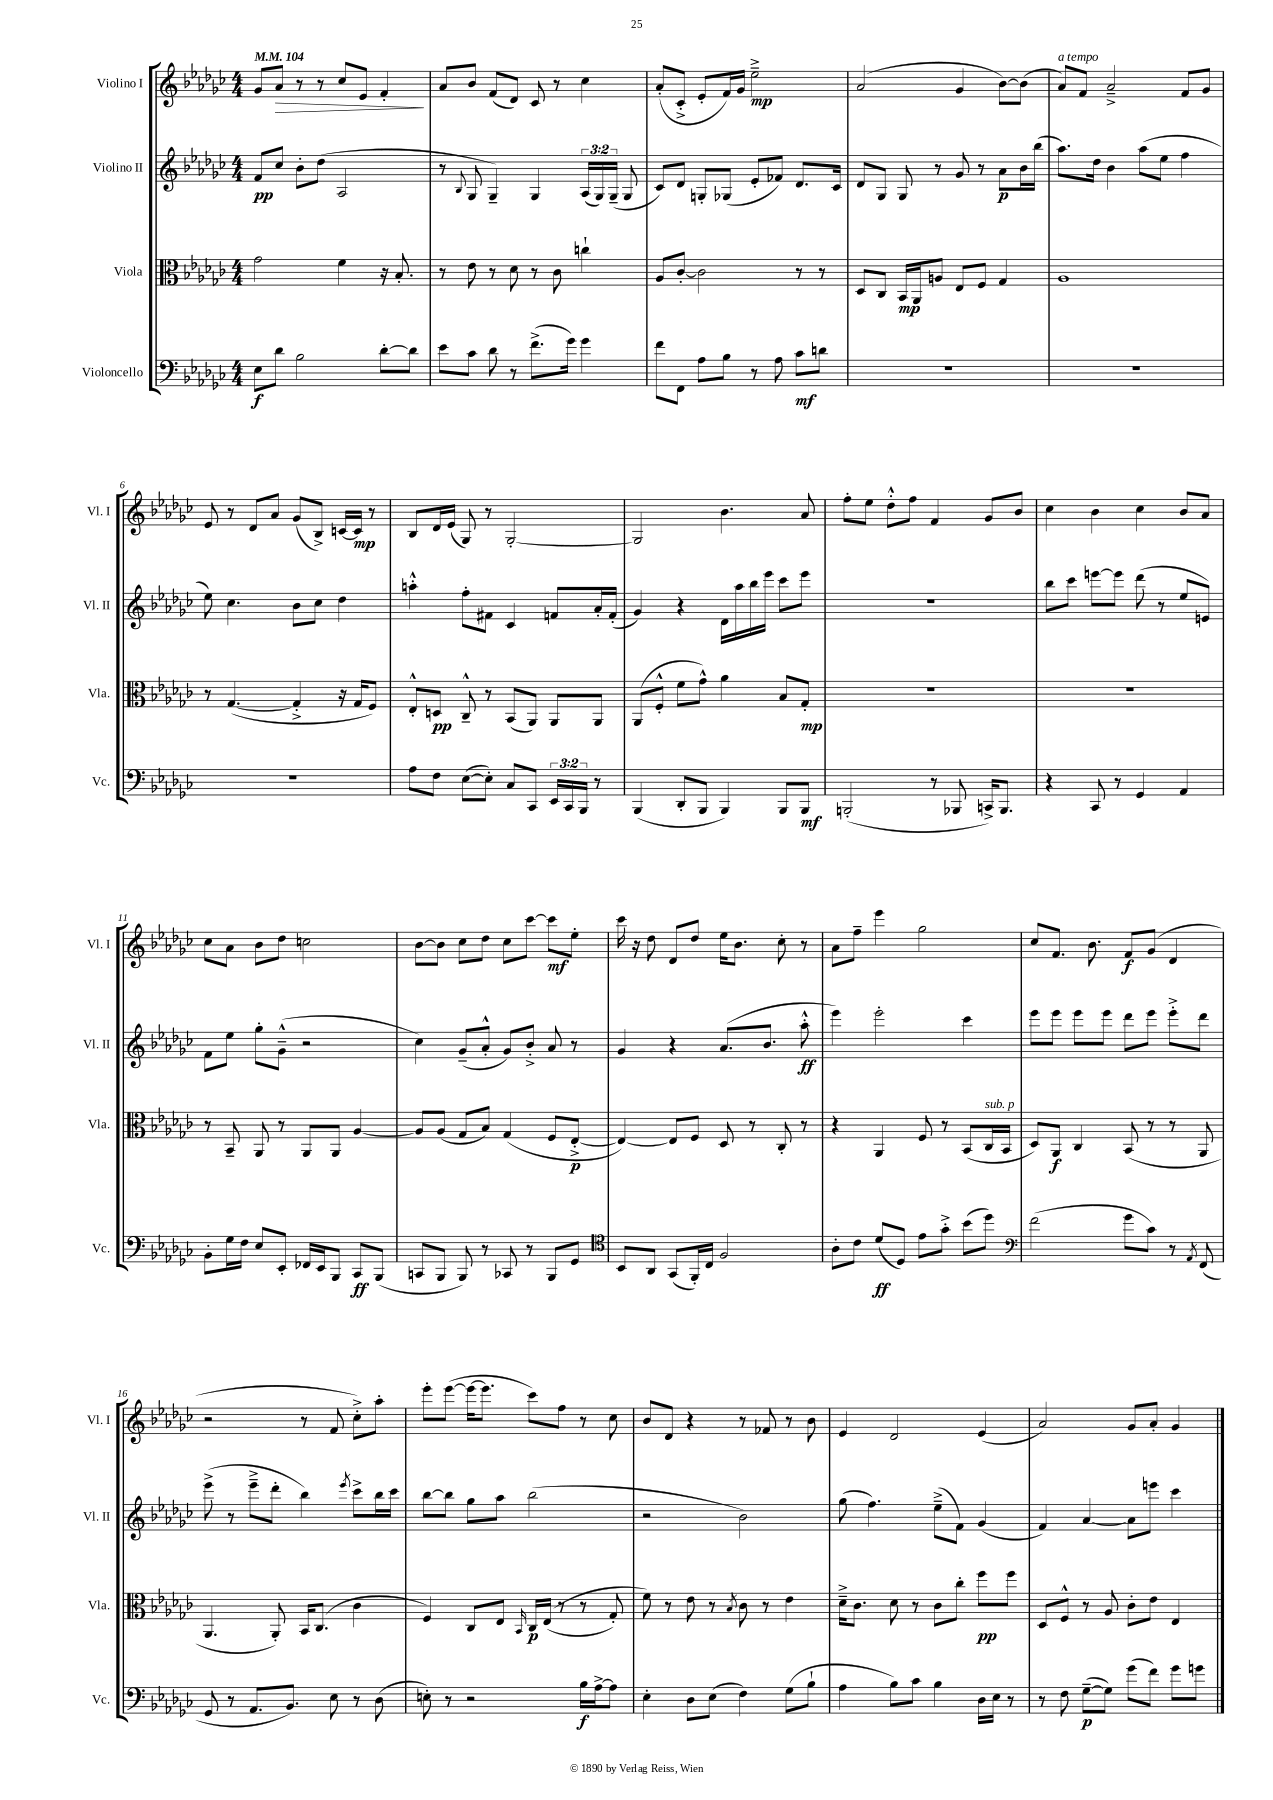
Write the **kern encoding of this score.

**kern	**kern	**kern	**kern
*staff4	*staff3	*staff2	*staff1
*clefF4	*clefC3	*clefG2	*clefG2
*k[b-e-a-d-g-c-]	*k[b-e-a-d-g-c-]	*k[b-e-a-d-g-c-]	*k[b-e-a-d-g-c-]
*M4/4	*M4/4	*M4/4	*M4/4
*MM104	*MM104	*MM104	*MM104
8E-\L	2g-\	8f/L	8g-/L
8d-\J	.	8cc-/J	8a-/J
2B-\	.	8b-'\L	8r
.	.	(8dd-\J	8r
.	4f\	2A-/	8cc-/L
.	.	.	8e-/J
[8d-'\L	16r	.	4f'/
.	8.B-'/	.	.
8d-\]J	.	.	.
=	=	=	=
8e-\L	8r	8r	8a-/L
.	.	8qqB-/	.
8c-\J	8e-\	8G-/	8b-/J
8d-\	8r	4G-~/)	(8f/L
8r	8d-\	.	8d-/J)
(8.f^\L	8r	4G-/	8c-/
.	8c-\	.	8r
16g-\Jk)	.	.	.
4g-\	4cc`\	(24A-/LL	4cc-\
.	.	24G-/)	.
.	.	(24G-~/JJ	.
.	.	8G-/	.
=	=	=	=
8f\L	8A-/L	8c-/L)	(8a-'/L
8FF\J	[8c-'/J	8d-/J	8c-'^/J
8A-\L	2c-\]	8G'/L	8e-'/L
8B-\J	.	(8G-/J	16f/L)
.	.	.	16g-/JJ
8r	.	8e-'/L	2ee-~^\
8A-\	.	8f-/J)	.
8c-\L	8r	8.d-/L	.
8d\J	8r	.	.
.	.	16c-/Jk	.
=	=	=	=
1r	8D-/L	8d-/L	(2a-/
.	8C-/J	8G-/J	.
.	16BB-/LL	8G-/	.
.	16AA-/J	.	.
.	8A/J	8r	.
.	8E-/L	8g-/	4g-/
.	8F/J	8r	.
.	4G-/	8a-\L	[8b-\L)
.	.	16b-\L	(8b-\]J
.	.	(16bb-\JJ	.
=	=	=	=
1r	1A-	8.aa-\L)	8a-/L)
.	.	.	8f/J
.	.	16dd-\Jk	.
.	.	4b-\	2a-~^/
.	.	(8aa-\L	.
.	.	8ee-\J	.
.	.	4ff\	8f/L
.	.	.	8g-/J
=	=	=	=
1r	8r	8ee-\)	8e-/
.	([4.G-/	4.cc-\	8r
.	.	.	8d-/L
.	.	.	8a-/J
.	4G-'^/]	8b-\L	(8g-/L
.	.	8cc-\J	8B-^/J)
.	16r	4dd-\	[16c/LL
.	16G-/LK	.	16c/]JJ
.	8F/J)	.	8r
=	=	=	=
8A-\L	8E-'^^/L	4aa'^^\	8B-/L
8F\J	8D/J	.	16d-/L
.	.	.	(16e-/JJ
([8E-\L	8C-~^^/	8ff'\L	8G-/)
8E-'\]J)	8r	8f#\J	8r
8C-/L	(8BB-/L	4c-/	[2G-'/
8CC-/J	8AA-/J)	.	.
24EE-/LL	8AA-/L	8f/L	.
24CC-/	.	.	.
24BBB-/JJ	.	.	.
8r	8AA-/J	16a-'/L	.
.	.	(16f'/JJ	.
=	=	=	=
(4BBB-/	(8AA-/L	4g-/)	2G-/]
.	8F'^^/J	.	.
8DD-'/L	8f\L	4r	.
8BBB-/J	8g-^^\J)	.	.
4BBB-/)	4a-\	16d-\LL	4.b-\
.	.	16aa-\	.
.	.	16bb-\	.
.	.	16eee-\JJ	.
8BBB-/L	8B-/L	8ccc-\L	.
8BBB-/J	8G-'/J	8eee-\J	8a-/
=	=	=	=
(2BBB'/	1r	1r	8ff'\L
.	.	.	8ee-\J
.	.	.	8dd-'^^\L
.	.	.	8ff\J
8r	.	.	4f/
8BBB-/	.	.	.
16CC^/LK)	.	.	8g-/L
8.BBB-/J	.	.	.
.	.	.	8b-/J
=	=	=	=
4r	1r	8bb-\L	4cc-\
.	.	8ccc-\J	.
8CC-/	.	[8eee\L	4b-\
8r	.	8eee\]J	.
4GG-/	.	(8ddd-\	4cc-\
.	.	8r	.
4AA-/	.	8ee-/L	8b-/L
.	.	8e/J)	8a-/J
=	=	=	=
8BB-'\L	8r	8f\L	8cc-\L
16G-\L	8BB-~/	8ee-\J	8a-\J
16F\JJ	.	.	.
8E-/L	8AA-/	8gg-'\L	8b-\L
8EE-'/J	8r	(8g-~^^\J	8dd-\J
16FF-/LL	8AA-/L	2r	2cc\
16EE-/J	.	.	.
8BBB-/J	8AA-/J	.	.
8CC-/L	[4A-/	.	.
(8BBB-/J	.	.	.
=	=	=	=
8CC/L	8A-/]L	4cc-\)	[8b-\L
8BBB-/J	(8A-/J	.	8b-\]J
8BBB-/)	8G-/L	(8g-~/L	8cc-\L
8r	8B-/J)	8a-'^^/J	8dd-\J
8CC-/	(4G-/	8g-/L)	8cc-\L
8r	.	8b-'^/J	[8ccc-\J
8BBB-/L	8F/L	8a-/	8ccc-\]L
8GG-/J	[8E-'^/J	8r	8ee-'\J
=	=	=	=
*clefC4	*	*	*
8BB-/L	4E-/_)	4g-/	16ccc-\
.	.	.	16r
8AA-/J	.	.	8dd-\
(8GG-/L	8E-/]L	4r	8d-/L
16FF'/L)	8F/J	.	8dd-/J
16C-/JJ	.	.	.
2F/	8D-/	(8.a-/L	16ee-\LK
.	.	.	8.b-\J
.	8r	.	.
.	.	8.b-/J	.
.	8C-'/	.	8cc-'\
.	8r	8aa-'^^\	8r
=	=	=	=
8A-'\L	4r	4eee-\)	8a-\L
8c-\J	.	.	8ff~\J
(8d-/L	4AA-/	2eee-'\	4eee-\
8D-/J)	.	.	.
8e-\L	8F/	.	2gg-\
8g-'^\J	8r	.	.
(8b-\L	(8BB-/L	4ccc-\	.
8dd-\J)	16C-/L	.	.
.	16BB-/JJ	.	.
=	=	=	=
*clefF4	*	*	*
(2f\	8D-/L)	8eee-\L	8cc-/L
.	8AA-/J	8eee-\J	8.f/J
.	4C-/	8eee-\L	.
.	.	.	8.b-\
.	.	8eee-\J	.
8g-\L	(8BB-/	8ddd-\L	8f/L
8c-\J)	8r	8eee-\J	(8g-/J
8r	8r	8eee-'^\L	4d-/
8qAA-/	.	.	.
(8FF/	8AA-/	8ddd-\J	.
=	=	=	=
8GG-/	4.AA-/	(8eee-^\	2r
8r	.	8r	.
8.AA-/L	.	8eee-~^\L	.
.	8AA-'/)	8ddd-'\J	.
8.BB-/J)	.	.	.
.	16BB-/LK	4bb-\)	8r
.	(8.C-/J	.	.
8E-\	.	.	8f/
.	.	8qeee-/	.
8r	4c-\	8ccc-^\L	8cc-'^\L)
(8D-\	.	16bb-\L	8aa-'\J
.	.	16ccc-\JJ	.
=	=	=	=
8E'\)	4F/)	[8bb-\L	8eee-'\L
8r	.	8bb-\]J	([8eee-\J
2r	8C-/L	8gg-\L	16eee-\_LK
.	.	.	8.eee-\]J
.	8E-/J	8aa-\J	.
.	16qqBB-/	.	.
.	16C-/LL	(2bb-\	8ccc-\L)
.	&((16E-/JJ	.	.
.	8r	.	8ff\J
16B-\LL	8r	.	8r
[16A-^\J	.	.	.
8A-\]J	8G-'/)	.	8cc-\
=	=	=	=
4E-'\	8f\&)	2r	8b-/L
.	8r	.	8d-/J
8D-\L	8e-\	.	4r
(8E-\J	8r	.	.
.	8qB-/	.	.
4F\)	8c-\	2b-\)	8r
.	8r	.	8f-/
(8G-\L	4e-\	.	8r
8B-`\J	.	.	8b-\
=	=	=	=
4A-\	16d-~^\LK	(8gg-\	4e-/
.	8.c-\J	.	.
.	.	4.ff\)	.
8B-\L)	8d-\	.	2d-/
8c-\J	8r	.	.
4B-\	8c-\L	(8ee-~^\L	.
.	8cc-'\J	8f\J)	.
16D-\LL	8ff\L	(4g-/	(4e-/
16E-\JJ	.	.	.
8r	8ff\J	.	.
=	=	=	=
8r	8D-/L	4f/)	2a-/)
8F\	8F^^/J	.	.
([8G-~\L	8r	[4a-/	.
8G-\]J)	8A-/	.	.
(8g-\L	8c-'\L	8a-\]L	8g-/L
8f\J)	8e-\J	8eee\J	8a-'/J
8g-\L	4E-/	4ccc-\	4g-/
8g\J	.	.	.
==	==	==	==
*-	*-	*-	*-
